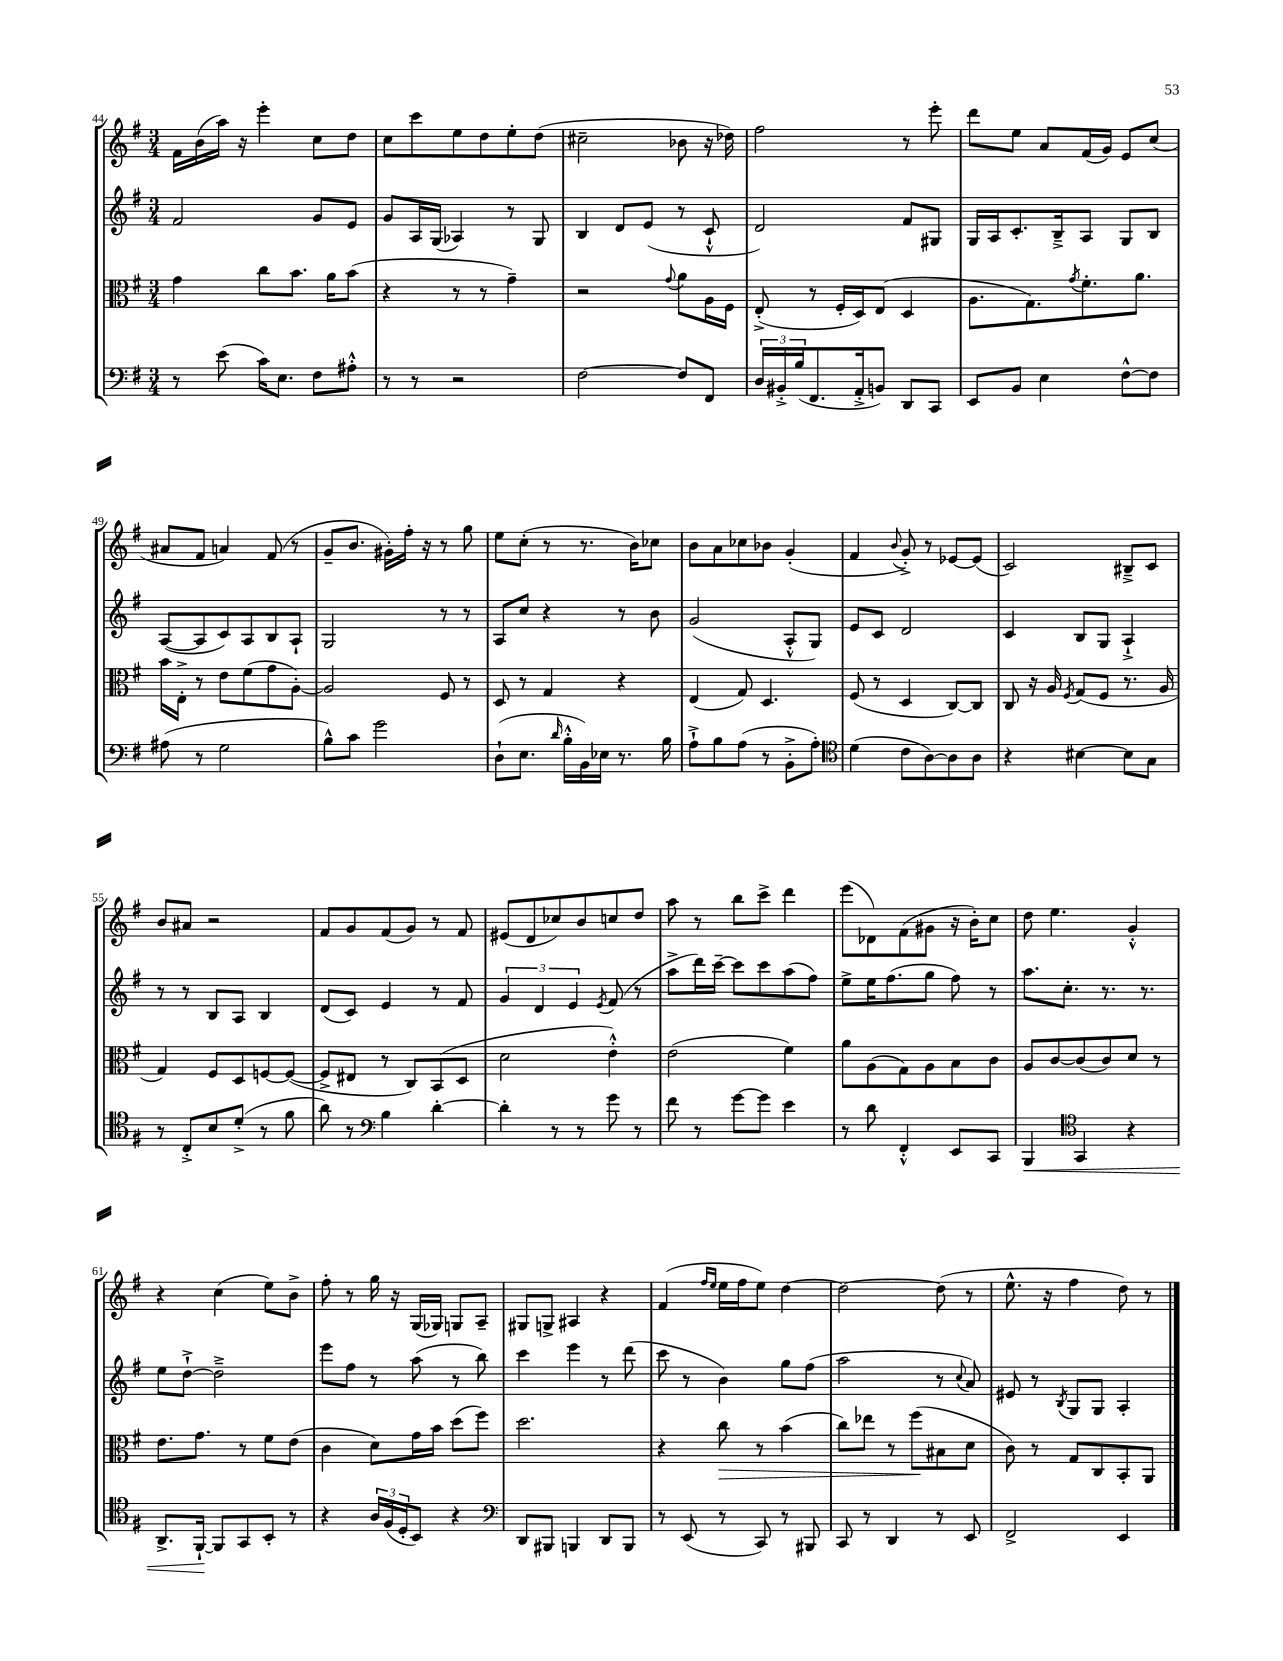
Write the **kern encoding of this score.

**kern	**kern	**kern	**kern
*staff4	*staff3	*staff2	*staff1
*clefF4	*clefC3	*clefG2	*clefG2
*k[f#]	*k[f#]	*k[f#]	*k[f#]
*M3/4	*M3/4	*M3/4	*M3/4
8r	4g	2f#	16f#
.	.	.	(16b
(8e	.	.	16aa)
.	.	.	16r
16c)	8cc	.	4eee'
8.E	.	.	.
.	8.b	.	.
8F#	.	8g	8cc
.	16a	.	.
8A#'^^	(8b	8e	8dd
=	=	=	=
8r	4r	8g	8cc
8r	.	16A	8ccc
.	.	(16G	.
2r	8r	4A-)	8ee
.	8r	.	8dd
.	4g~)	8r	8ee'
.	.	8G	(8dd
=	=	=	=
[2F#	2r	4B	2cc#~
.	.	8d	.
.	.	(8e	.
.	8qqg	.	.
8F#]	8a	8r	8b-
8FF#	16A	8c`^^	16r
.	16F#	.	16dd-)
=	=	=	=
24D	(8E'^	2d)	2ff#
24BB#'^	.	.	.
(24B	.	.	.
8.FF#	8r	.	.
.	16F#'	.	.
16AA'^	16D)	.	.
8BB)	(8E	.	.
8DD	4D	8f#	8r
8CC	.	8G#	8eee'
=	=	=	=
8EE	8.A	16G	8ddd
.	.	16A	.
8BB	.	8.c'	8ee
.	8.G)	.	.
4E	.	.	8a
.	.	16B~^	.
.	8qg	.	.
.	8.f#'	8A	(16f#
.	.	.	16g)
[8F#^^	.	8G	8e
.	8.a	.	.
8F#]	.	8B	(8cc
=	=	=	=
(8A#	16b	([8A	8a#
.	16E'^	.	.
8r	8r	8A]	8f#
2G	8e	8c)	4a)
.	(8f#	8A	.
.	8g	8B	(8f#
.	[8A')	8A`	8r
=	=	=	=
8B^^)	2A]	2G	8g~
8c	.	.	8.b
2g	.	.	.
.	.	.	16g#')
.	.	.	16ff#'
.	.	.	16r
.	8F#	8r	8r
.	8r	8r	8gg
=	=	=	=
(8D`	8D	8A	8ee
8.E	8r	8cc	(8cc'
.	4G	4r	8r
16qqd	.	.	.
16B'^^	.	.	.
16BB)	.	.	8.r
16E-	.	.	.
8.r	4r	8r	.
.	.	.	16b)
.	.	8b	8cc-
16B	.	.	.
=	=	=	=
8A`^	(4E	(2g	8b
8B	.	.	8a
(8A	8G)	.	8cc-
8r	4.D	.	8b-
8BB'^	.	8A'^^	(4g'
8A')	.	8G)	.
=	=	=	=
*clefC4	*	*	*
(4d	(8F#	8e	4f#
.	8r	8c	.
.	.	.	8qqb
8c	4D	2d	8g'^)
[8A)	.	.	8r
8A]	[8C)	.	[8e-
8A	8C]	.	(8e-]
=	=	=	=
4r	8C	4c	2c)
.	16r	.	.
.	16A	.	.
.	8qF#	.	.
[4B#	(8G	8B	.
.	8F#	8G	.
8B#]	8.r	4A`^	8B#~^
8G	.	.	8c
.	16A	.	.
=	=	=	=
8r	4G)	8r	8b
8C'^	.	8r	8a#
8B	8F#	8B	2r
(8d'^	8D	8A	.
8r	[8F	4B	.
8f#	(8F_	.	.
=	=	=	=
8a)	8F^]	(8d	8f#
8r	8E#	8c)	8g
*clefF4	*	*	*
4B	8r	4e	(8f#
.	8C)	.	8g)
[4d'	(8BB	8r	8r
.	8D	8f#	8f#
=	=	=	=
4d']	2d	6g	(8e#
.	.	.	8d
.	.	6d	.
8r	.	.	8cc-)
.	.	6e	.
8r	.	.	8b
.	.	8qe	.
8g	4e'^^)	(8f#	8cc
8r	.	8r	8dd
=	=	=	=
8f#	(2e	8aa^	8aa
8r	.	16ddd)	8r
.	.	[16ccc~	.
[8g	.	8ccc]	8bb
8g]	.	8ccc	8ccc^
4e	4f#)	(8aa	4ddd
.	.	8ff#)	.
=	=	=	=
8r	8a	8ee^	(8eee
8d	(8A	16ee	8d-)
.	.	(8.ff#	.
4FF#'^^	8G)	.	(8f#
.	8A	8gg	8g#
8EE	8B	8ff#)	16r
.	.	.	16b')
8CC	8c	8r	8cc
=	=	=	=
4BBB	8A	8.aa	8dd
.	[8c	.	4.ee
.	.	8.cc'	.
*clefC4	*	*	*
4GG	(8c]	.	.
.	8c)	8.r	.
4r	8d	.	4g'^^
.	.	8.r	.
.	8r	.	.
=	=	=	=
8.AA^	8.e	8ee	4r
.	.	[8dd`^	.
[16FF#`	8.g	.	.
8FF#]	.	2dd~^]	(4cc
8GG	8r	.	.
8BB'	8f#	.	8ee)
8r	(8e	.	8b^
=	=	=	=
4r	4c	8eee	8ff#'
.	.	8ff#	8r
24A	8d)	8r	16gg
(24F#	.	.	.
.	.	.	16r
24D'	.	.	.
8BB)	16g	(8aa	(16G
.	16b	.	16G-)
4r	(8dd	8r	8G
.	8ff#)	8bb)	8A~
=	=	=	=
*clefF4	*	*	*
8DD	2.dd	4ccc	8G#
8BBB#	.	.	8G^
4BBB	.	4eee	4A#
8DD	.	8r	4r
8BBB	.	(8ddd	.
=	=	=	=
8r	4r	8ccc	(4f#
(8EE	.	8r	.
.	.	.	16qqff#
.	.	.	16qqee
8r	8cc	4b)	16ee
.	.	.	16ff#
8CC)	8r	.	8ee)
8r	(4b	8gg	[4dd
8BBB#	.	(8ff#	.
=	=	=	=
8CC	8cc)	2aa	2dd_
8r	8ee-	.	.
4DD	8r	.	.
.	(8ff#	.	.
8r	8B#	8r	(8dd]
.	.	8qqcc	.
8EE	8d	8a)	8r
=	=	=	=
2FF#^	8c)	8e#	8.ee^^
.	8r	8r	.
.	.	.	16r
.	.	8qB	.
.	8G	8G	4ff#
.	8C	8G	.
4EE	8BB'	4A'	8dd)
.	8AA	.	8r
==	==	==	==
*-	*-	*-	*-
